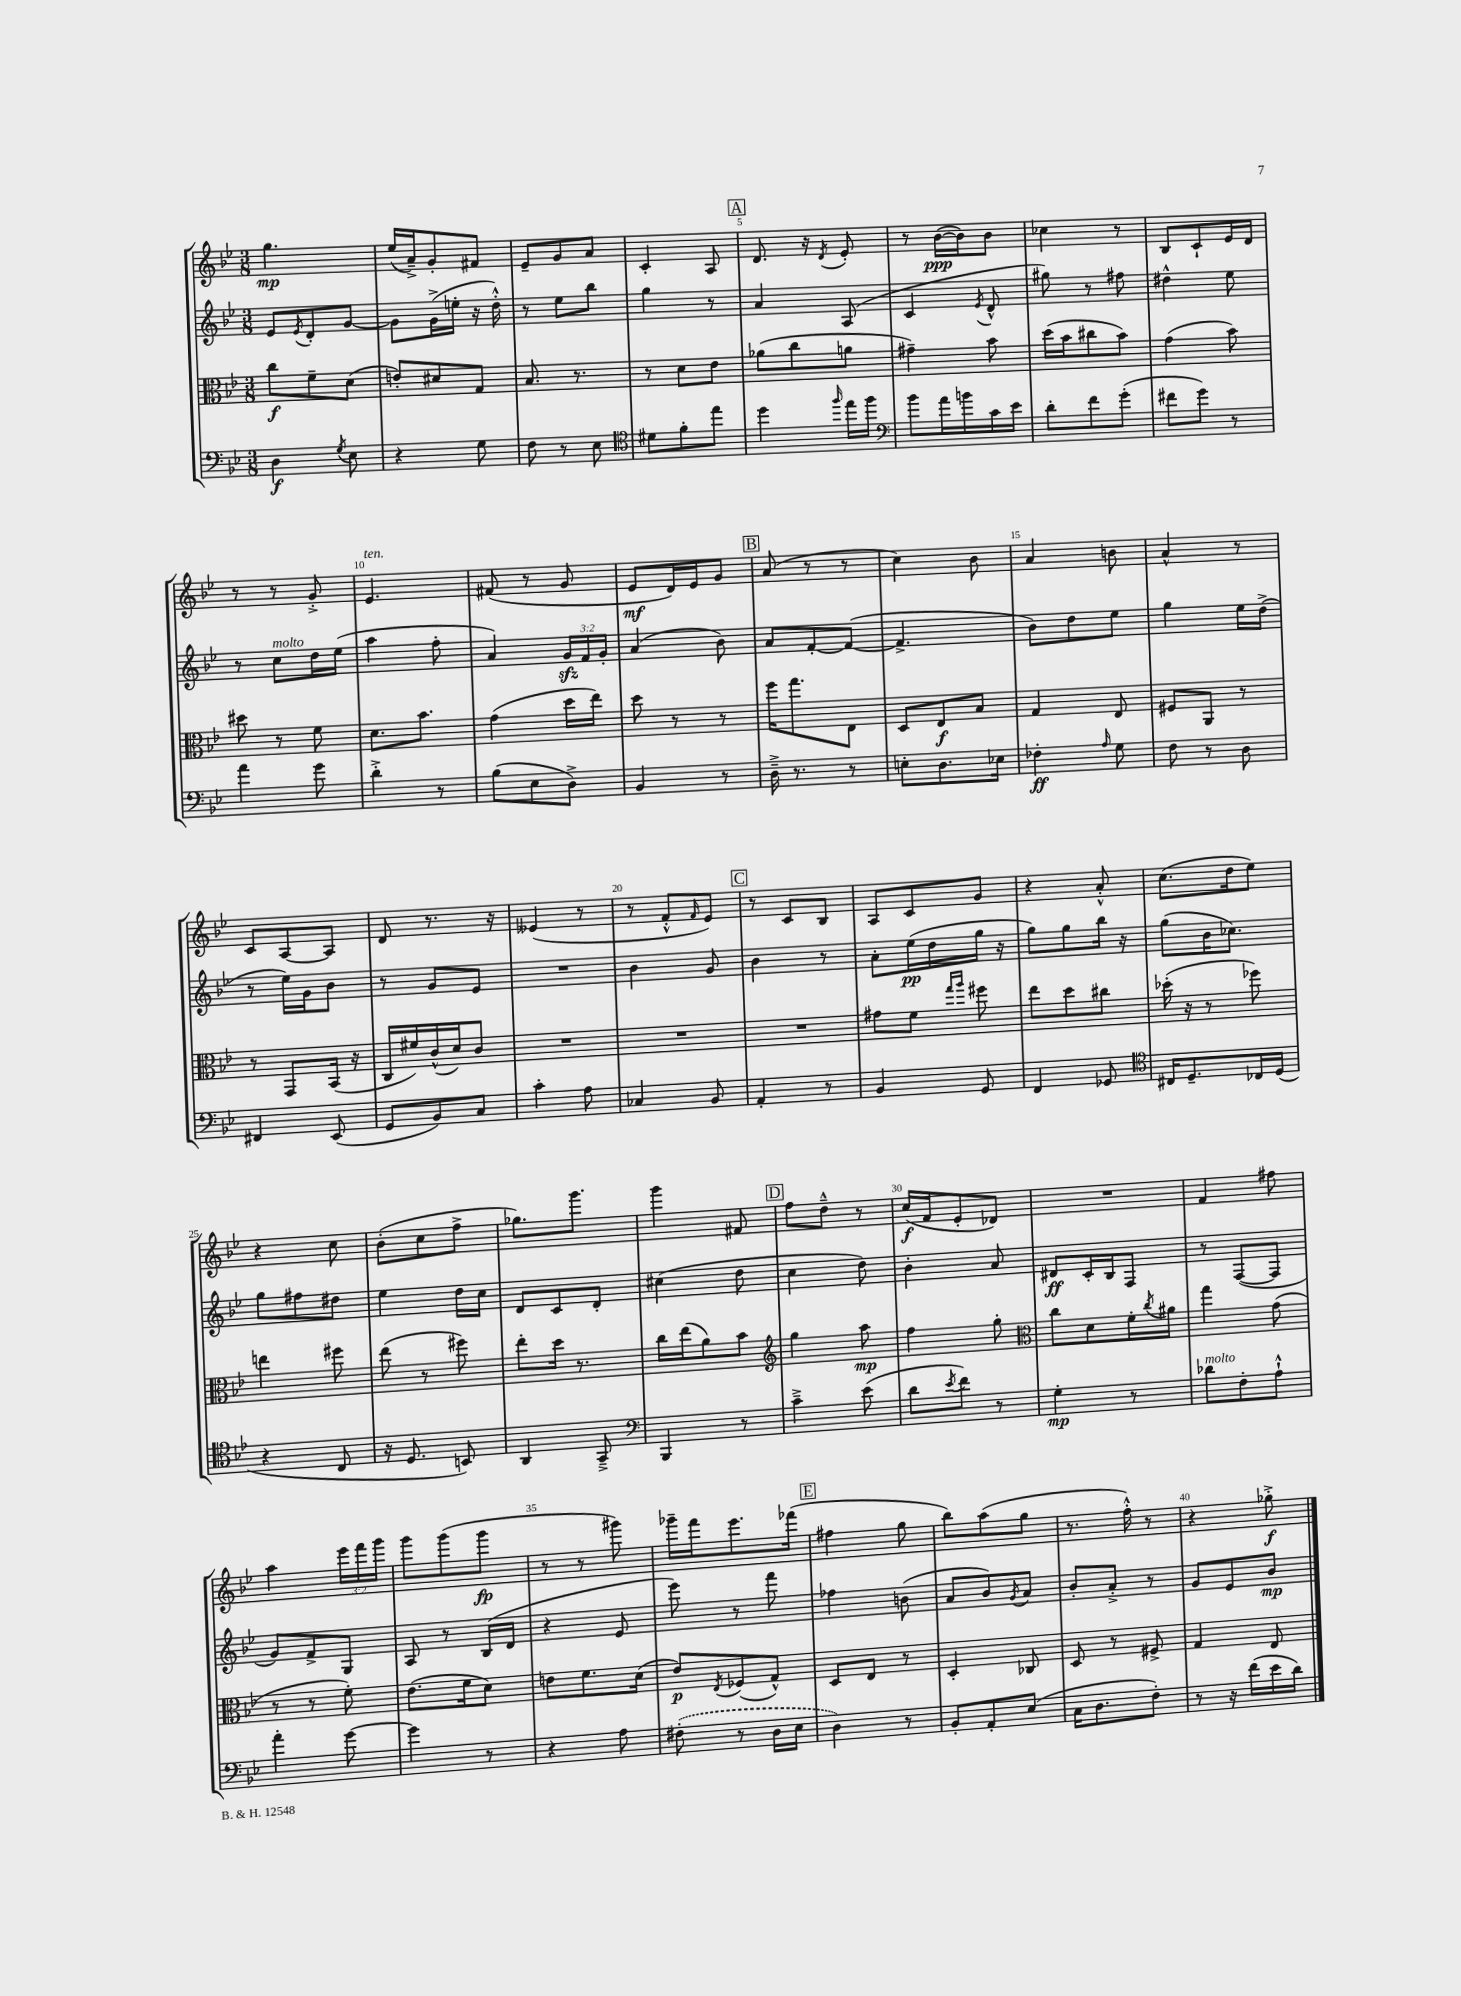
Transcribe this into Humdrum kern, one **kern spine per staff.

**kern	**kern	**kern	**kern
*staff4	*staff3	*staff2	*staff1
*clefF4	*clefC3	*clefG2	*clefG2
*k[b-e-]	*k[b-e-]	*k[b-e-]	*k[b-e-]
*M3/8	*M3/8	*M3/8	*M3/8
4D	8cc	8e-	4.gg
.	.	8qe-	.
.	8f~	8d'	.
8qG	.	.	.
8E-	(8d	[8g	.
=	=	=	=
4r	8e')	8g]	(16ee-
.	.	.	16a~^)
.	8d#	(16g^	8g'
.	.	16ee'	.
8G	8G	16r	8f#
.	.	16dd'^^)	.
=	=	=	=
8F	8.B-	8r	8e-~
8r	.	8ee-	8g
.	8.r	.	.
8E-	.	8bb-	8a
=	=	=	=
*clefC4	*	*	*
8d#	8r	4gg	4c'
8f'	8d	.	.
8ee-	8e-	8r	8A
=	=	=	=
4dd	(8a-	4a	8.d
.	8cc	.	.
.	.	.	16r
16qqff	.	.	8qd
16ee-	8a	(8A	8e-'
16ff	.	.	.
=	=	=	=
*clefF4	*	*	*
8b-	4g#~)	4c	8r
16a	.	.	([16b-
16b	.	.	16b-])
.	.	8qe-	.
16c	8b-	8d^^	8b-
16e-	.	.	.
=	=	=	=
8d'	(16dd	8gg#)	4cc-
.	16b-	.	.
8f	8cc#	8r	.
(8g'	8b-)	8ff#	8r
=	=	=	=
8f#	(4g	4dd#^^	8B-
8g)	.	.	8c`
8r	8b-)	8ee-	16e-
.	.	.	16d
=	=	=	=
4a	8dd#	8r	8r
.	8r	8cc	8r
8g	8f	16dd	8g'^
.	.	(16ee-	.
=	=	=	=
4d'^	8.d	4aa	4.e-
.	8.b-	.	.
8r	.	8ff'	.
=	=	=	=
(8B-	(4g	4a)	(8f#
8E-	.	.	8r
8D^)	16dd	24g	8g
.	.	24f	.
.	16ee-)	.	.
.	.	24g'	.
=	=	=	=
4BB-	8dd	(4a	8e-
.	8r	.	16d)
.	.	.	16e-
8r	8r	8b-)	8g
=	=	=	=
16D~^	16ff	8a	(8a
8.r	8.gg	.	.
.	.	[8f'	8r
8r	8E-	(8f_	8r
=	=	=	=
8E'	8D	4.f^]	4cc)
8.D	8E-	.	.
.	8B-	.	8b-
16E-	.	.	.
=	=	=	=
4F-'	4G	8b-)	4a
.	.	8dd	.
16qqA	.	.	.
8G	8E-	8ee-	8b
=	=	=	=
8F	8F#	4gg	4a^^
8r	8AA	.	.
8D	8r	16ee-	8r
.	.	(16dd^	.
=	=	=	=
4FF#	8r	8r	8c
.	8GG	16ee-)	[8A
.	.	16g	.
(8EE-	(16BB-	8b-	8A]
.	16r	.	.
=	=	=	=
8GG	16C	8r	8d
.	16f#)	.	.
8BB-)	(16c^^	8g	8.r
.	16d)	.	.
8C	8c	8e-	.
.	.	.	16r
=	=	=	=
4c'	4.r	4.r	(4e--
8A	.	.	8r
=	=	=	=
4C-	4.r	4b-	8r
.	.	.	8f'^^
.	.	.	16qqf
8BB-	.	8g	8e-)
=	=	=	=
4AA'	4.r	4b-	8r
.	.	.	8c
8r	.	8r	8B-
=	=	=	=
4BB-	8g#	8a'	8A
.	8f	(16ee-	8c
.	.	16dd	.
.	16qqgg	.	.
.	16qqaa	.	.
8GG	8ff#	16gg	8g
.	.	16r	.
=	=	=	=
4FF	8ee-	8gg)	4r
.	8dd	8gg	.
8GG-	8cc#	16bb-	8a'^^
.	.	16r	.
=	=	=	=
*clefC4	*	*	*
16C#	(16dd-'	(8gg	(8.cc
8.D~	16r	.	.
.	8r	16b-	.
.	.	8.cc-)	16dd
16C-	8ff-)	.	8ee-)
(16D	.	.	.
=	=	=	=
4r	4ee	8gg	4r
.	.	8ff#	.
8C	8ff#	8dd#	8cc
=	=	=	=
16r	(8ee-	4ee-	(8b-'
8.D	.	.	.
.	8r	.	8cc
8BB)	8ff#)	16dd	8ff^
.	.	16cc	.
=	=	=	=
4AA	8ee-'	8d	8.gg-)
.	16dd	8c	.
.	8.r	.	8.ggg
8GG~^	.	8d'	.
=	=	=	=
*clefF4	*	*	*
4BBB-	16cc	(4cc#	4ggg
.	(16ee-	.	.
.	8a)	.	.
8r	8b-	8dd	8f#
=	=	=	=
*	*clefG2	*	*
4c~^	4gg	4cc	8ff
.	.	.	8dd~^^
(8e-	8aa	8dd)	8r
=	=	=	=
8d	4ff	4b-'	(16cc
.	.	.	16f
8qe-	.	.	.
8f)	.	.	8e-'
8r	8gg'	8a	8d-)
=	=	=	=
*	*clefC3	*	*
4G'	8cc	8d#	4.r
.	8d	16c'	.
.	.	16B-	.
8r	16f'	8F	.
.	8qcc	.	.
.	16a#	.	.
=	=	=	=
8d-	4gg	8r	4f
8F'	.	([8F	.
8A`^^	(8g	8F]	8ff#
=	=	=	=
4a'	8r	8g)	4aa
.	8r	8f^	.
[8g	8f')	8G	24eee-
.	.	.	24fff
.	.	.	24ggg
=	=	=	=
4g]	(8.e-	8A	8ggg
.	.	8r	(8ggg
.	16f	.	.
8r	8d)	(16B-	8ggg
.	.	16d	.
=	=	=	=
4r	8e	4r	8r
.	8.f	.	8r
8A	.	8e-	8ggg#)
.	(16d	.	.
=	=	=	=
(8F#'	8e-)	8eee-)	16ggg-~
.	.	.	16fff
.	8qE-	.	.
8r	(8F-	8r	8.eee-
16D	8G^^)	8fff	.
16E-	.	.	(16fff-
=	=	=	=
4D)	8D	4ff-	4ff#
.	8E-	.	.
8r	8r	(8b	8gg
=	=	=	=
8BB-'	4D'	8a	8bb-)
8AA'	.	8b-)	(8aa
.	.	8qg	.
(8E-	8C-	8a	8gg
=	=	=	=
16C	8D	8b-'	8.r
8.D	.	.	.
.	8r	8a'^	.
.	.	.	16ff'^^)
8F')	8F#^	8r	8r
=	=	=	=
8r	4G	8g	4r
16r	.	8e-	.
(16f	.	.	.
16e-	8E-	8b-	8gg-'^
16d)	.	.	.
==	==	==	==
*-	*-	*-	*-
